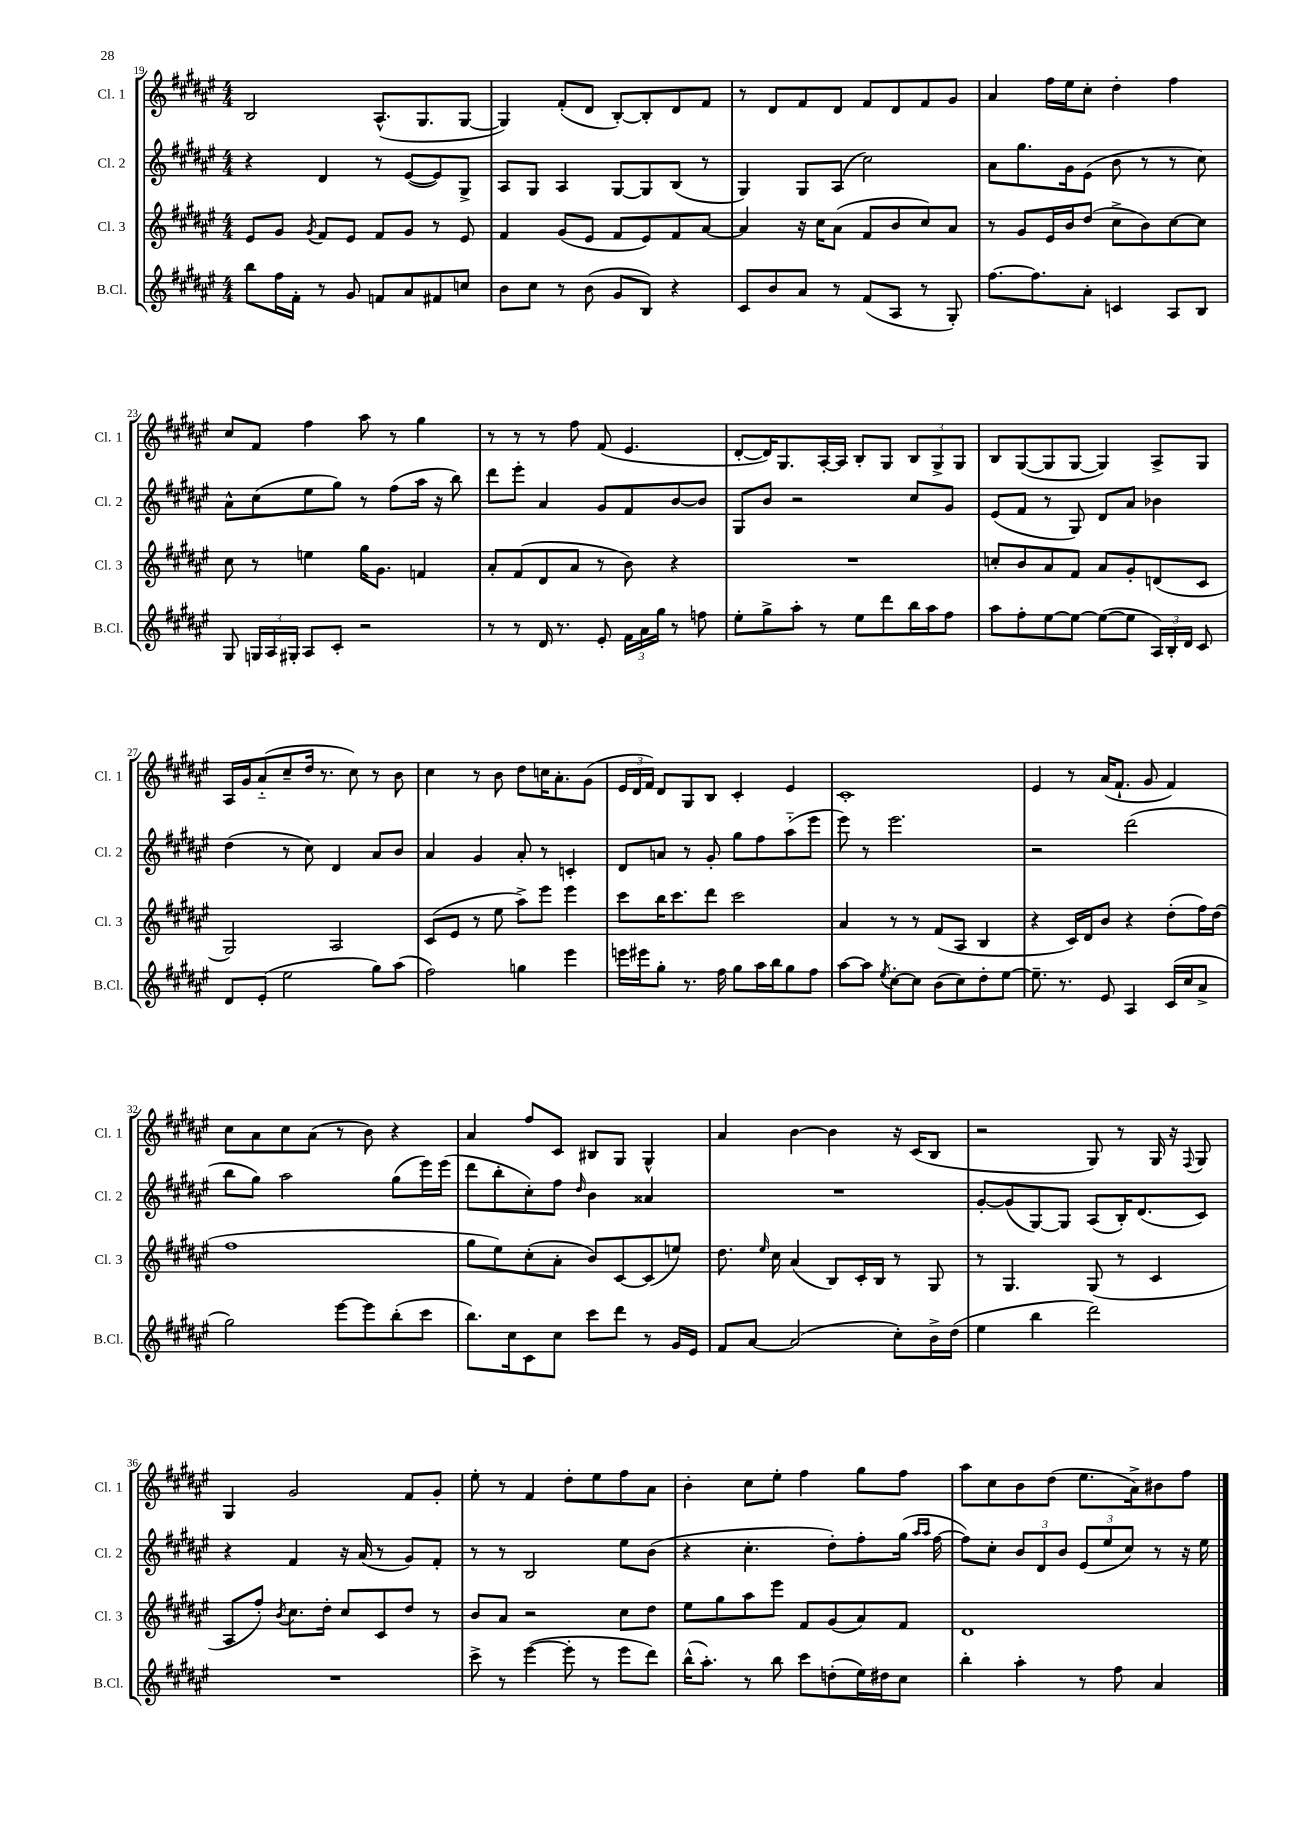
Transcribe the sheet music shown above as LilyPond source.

<<
\new StaffGroup <<
\new Staff = "s0" \with { instrumentName = "Cl. 1" shortInstrumentName = "Cl. 1" } {
    \clef treble \key fis \major \numericTimeSignature \time 4/4
    \autoBeamOff b2 ais8.[-^( gis8. gis8]~ |
    gis4) fis'8[-.( dis'8] b8[~-.) b8-. dis'8 fis'8] |
    r8 dis'8[ fis'8 dis'8] fis'8[ dis'8 fis'8 gis'8] |
    ais'4 fis''16[ eis''16 cis''8]-. dis''4-. fis''4 |
    cis''8[ fis'8] fis''4 ais''8 r8 gis''4 |
    r8 r8 r8 fis''8 fis'8( eis'4. |
    dis'8[~-. dis'16) gis8. ais16~-. ais16] b8[-. gis8] \tuplet 3/2 { b8[ gis8-> gis8] } |
    b8[ gis8~( gis8 gis8]~ gis4) ais8[-> gis8] |
    ais16[ gis'16 ais'8-_( cis''8-- dis''16] r8. cis''8) r8 b'8 |
    cis''4 r8 b'8 dis''8[ c''16 ais'8.-. gis'8]( |
    \tuplet 3/2 { eis'16[ dis'16 fis'16]) } dis'8[ gis8 b8] cis'4-. eis'4 |
    cis'1-. |
    eis'4 r8 ais'16[( fis'8.]-! gis'8 fis'4) |
    cis''8[ ais'8 cis''8 ais'8]( r8 b'8) r4 |
    ais'4 fis''8[ cis'8] bis8[ gis8] gis4-^ |
    ais'4 b'4~ b'4 r16 cis'16[( b8] |
    r2 gis8) r8 gis16 r16 \appoggiatura { fis8 } gis8 |
    gis4 gis'2 fis'8[ gis'8]-. |
    eis''8-. r8 fis'4 dis''8[-. eis''8 fis''8 ais'8] |
    b'4-. cis''8[ eis''8]-. fis''4 gis''8[ fis''8] |
    ais''8[ cis''8 b'8 dis''8]( eis''8.[ ais'16->) bis'8 fis''8] \bar "|." |
}
\new Staff = "s1" \with { instrumentName = "Cl. 2" shortInstrumentName = "Cl. 2" } {
    \clef treble \key fis \major \numericTimeSignature \time 4/4
    \autoBeamOff r4 dis'4 r8 eis'8[~( eis'8) gis8]-> |
    ais8[ gis8] ais4 gis8[~ gis8 b8]( r8 |
    gis4) gis8[ ais8]( cis''2) |
    ais'8[ gis''8. gis'16 eis'8]( b'8 r8 r8 cis''8) |
    ais'8[-^ cis''8( eis''8 gis''8]) r8 fis''8[( ais''16] r16 b''8) |
    dis'''8[ eis'''8]-. ais'4 gis'8[ fis'8 b'8~ b'8] |
    gis8[ b'8] r2 cis''8[ gis'8] |
    eis'8[( fis'8] r8 gis8) dis'8[ ais'8] bes'4 |
    dis''4( r8 cis''8) dis'4 ais'8[ b'8] |
    ais'4 gis'4 ais'8-. r8 c'4-. |
    dis'8[ a'8] r8 gis'8-. gis''8[ fis''8 ais''8-_( eis'''8] |
    eis'''8) r8 eis'''2. |
    r2 dis'''2( |
    b''8[ gis''8]) ais''2 gis''8[( eis'''16) eis'''16]( |
    dis'''8[ b''8-. cis''8-.) fis''8] \grace { dis''16 } b'4 aisis'4 |
    R1 |
    gis'8[~-. gis'8( gis8~) gis8] ais8[( b16-.) dis'8.( cis'8]) |
    r4 fis'4 r16 ais'16( r8 gis'8[) fis'8]-. |
    r8 r8 b2 eis''8[ b'8]( |
    r4 cis''4.-. dis''8[-.) fis''8-. gis''16]( \grace { ais''16[ ais''16] } fis''16~ |
    fis''8[) cis''8]-. \tuplet 3/2 { b'8[ dis'8 b'8] } \tuplet 3/2 { eis'8[( eis''8 cis''8]) } r8 r16 eis''16 \bar "|." |
}
\new Staff = "s2" \with { instrumentName = "Cl. 3" shortInstrumentName = "Cl. 3" } {
    \clef treble \key fis \major \numericTimeSignature \time 4/4
    \autoBeamOff eis'8[ gis'8] \acciaccatura { gis'8 } fis'8[ eis'8] fis'8[ gis'8] r8 eis'8 |
    fis'4 gis'8[( eis'8] fis'8[ eis'8) fis'8 ais'8]~ |
    ais'4 r16 cis''16[ ais'8]( fis'8[ b'8 cis''8) ais'8] |
    r8 gis'8[ eis'16 b'16 dis''8]( cis''8[-> b'8) cis''8~ cis''8] |
    cis''8 r8 e''4 gis''16[ gis'8.] f'4 |
    ais'8[-. fis'8( dis'8 ais'8] r8 b'8) r4 |
    R1 |
    c''8[-. b'8 ais'8 fis'8] ais'8[ gis'8-. d'8( cis'8] |
    gis2) ais2 |
    cis'8[( eis'8] r8 eis''8 ais''8[->) eis'''8] eis'''4 |
    cis'''8[ b''16 cis'''8. dis'''8] cis'''2 |
    ais'4 r8 r8 fis'8[( ais8] b4 |
    r4 cis'16[) dis'16 b'8] r4 dis''8[-.( fis''16) dis''16]( |
    fis''1 |
    gis''8[ eis''8) cis''8-.( ais'8]-. b'8[) cis'8~ cis'8( e''8]) |
    dis''8. \grace { eis''16 } cis''16 ais'4( b8[) cis'16-. b16] r8 gis8 |
    r8 gis4. gis8( r8 cis'4 |
    ais8[ fis''8]-.) \acciaccatura { b'8 } cis''8.[ dis''16]-. cis''8[ cis'8 dis''8] r8 |
    b'8[ ais'8] r2 cis''8[ dis''8] |
    eis''8[ gis''8 ais''8 eis'''8] fis'8[ gis'8( ais'8) fis'8] |
    dis'1 \bar "|." |
}
\new Staff = "s3" \with { instrumentName = "B.Cl." shortInstrumentName = "B.Cl." } {
    \clef treble \key fis \major \numericTimeSignature \time 4/4
    \autoBeamOff b''8[ fis''16 fis'16]-. r8 gis'8 f'8[ ais'8 fis'8 c''8] |
    b'8[ cis''8] r8 b'8( gis'8[ b8]) r4 |
    cis'8[ b'8 ais'8] r8 fis'8[( ais8] r8 gis8-.) |
    fis''8.[~ fis''8. ais'8]-. c'4 ais8[ b8] |
    gis8 \tuplet 3/2 { g16[ ais16 gis16]-. } ais8[ cis'8]-. r2 |
    r8 r8 dis'16 r8. eis'8-. \tuplet 3/2 { fis'16[ ais'16 gis''16] } r8 f''8 |
    eis''8[-. gis''8-> ais''8]-. r8 eis''8[ dis'''8 b''16 ais''16 fis''8] |
    ais''8[ fis''8-. eis''8~ eis''8]~ eis''8[~( eis''8] \tuplet 3/2 { ais16[) b16-. dis'16] } cis'8 |
    dis'8[ eis'8]-.( eis''2 gis''8[) ais''8]( |
    fis''2) g''4 eis'''4 |
    e'''16[ eis'''16 gis''8]-. r8. fis''16 gis''8[ ais''16 b''16 gis''8 fis''8] |
    ais''8[~ ais''8] \acciaccatura { eis''8 } cis''8[~-. cis''8] b'8[( cis''8) dis''8-. eis''8]~ |
    eis''8.-- r8. eis'8 ais4 cis'16[( cis''16 ais'8]-> |
    gis''2) eis'''8[~ eis'''8 b''8-.( cis'''8] |
    b''8.[) cis''16 cis'8 cis''8] cis'''8[ dis'''8] r8 gis'16[ eis'16] |
    fis'8[ ais'8]~ ais'2( cis''8[-.) b'16-> dis''16]( |
    eis''4 b''4 dis'''2) |
    R1 |
    cis'''8-> r8 eis'''4~( eis'''8-. r8 eis'''8[ dis'''8]) |
    b''16[-^( ais''8.]-.) r8 b''8 cis'''8[ d''8-.( eis''16) dis''16 cis''8] |
    b''4-. ais''4-. r8 fis''8 ais'4 \bar "|." |
}
>>
>>
\layout { \context { \Score currentBarNumber = #19 } }
